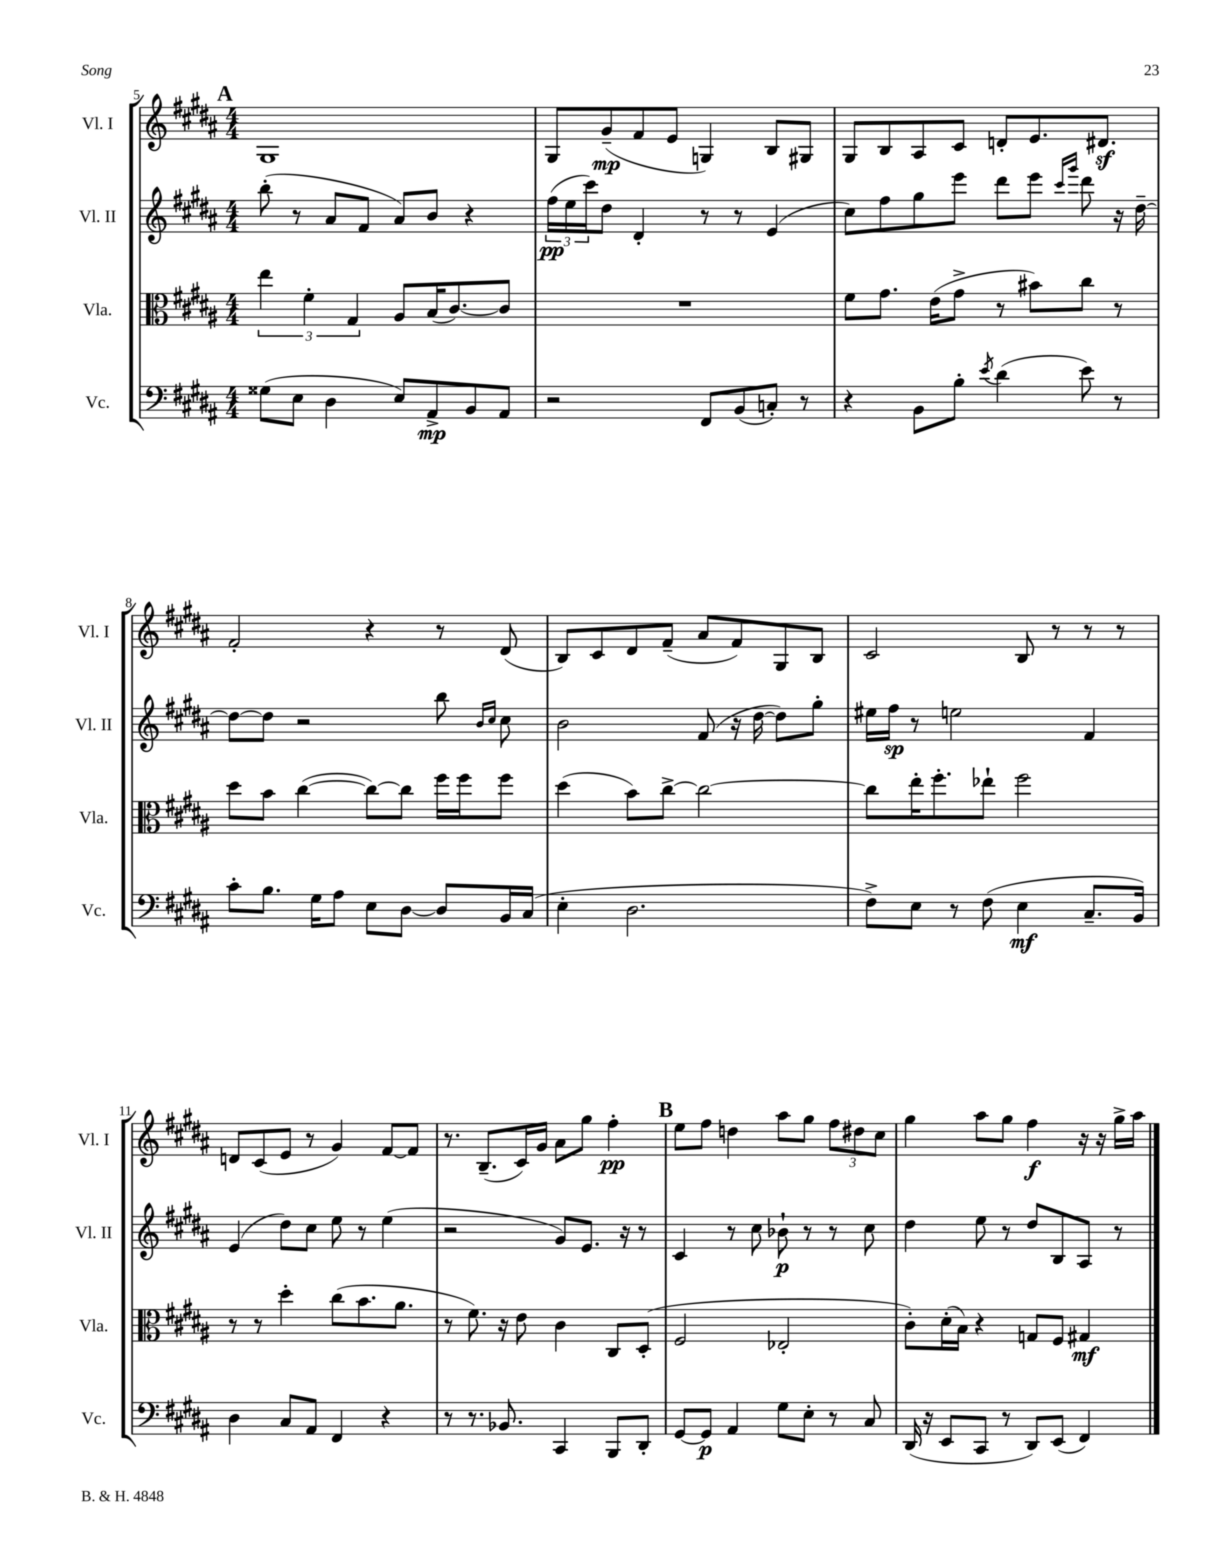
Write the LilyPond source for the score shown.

<<
\new StaffGroup <<
\new Staff = "s0" \with { instrumentName = "Vl. I" shortInstrumentName = "Vl. I" } {
    \clef treble \key b \major \numericTimeSignature \time 4/4
    \mark \markup { \bold "A" } gis1 |
    gis8 gis'8--\mp( fis'8 e'8 g4) b8 gis8 |
    gis8 b8 ais8 cis'8 d'8-. e'8. dis'8.\sf |
    fis'2-. r4 r8 dis'8( |
    b8) cis'8 dis'8 fis'8--( ais'8 fis'8) gis8 b8 |
    cis'2 b8 r8 r8 r8 |
    d'8 cis'8( e'8 r8 gis'4) fis'8~ fis'8 |
    r8. b8.--( cis'16) gis'16 ais'8 gis''8 fis''4-.\pp |
    \mark \markup { \bold "B" } e''8 fis''8 d''4 ais''8 gis''8 \tuplet 3/2 { fis''8 dis''8 cis''8 } |
    gis''4 ais''8 gis''8 fis''4\f r16 r16 gis''16-> ais''16 \bar "|." |
}
\new Staff = "s1" \with { instrumentName = "Vl. II" shortInstrumentName = "Vl. II" } {
    \clef treble \key b \major \numericTimeSignature \time 4/4
    \mark \markup { \bold "A" } b''8-.( r8 ais'8 fis'8 ais'8) b'8 r4 |
    \tuplet 3/2 { fis''16\pp( e''16 cis'''16) } dis''8 dis'4-. r8 r8 e'4( |
    cis''8) fis''8 gis''8 e'''8 dis'''8 e'''8 \grace { cis'''16 gis'''16 } dis'''8 r16 dis''16~-- |
    dis''8~ dis''8 r2 b''8 \grace { b'16 cis''16 } cis''8 |
    b'2 fis'8( r16 dis''16~ dis''8) gis''8-. |
    eis''16 fis''16\sp r8 e''2 fis'4 |
    e'4( dis''8) cis''8 e''8 r8 e''4( |
    r2 gis'8) e'8. r16 r8 |
    \mark \markup { \bold "B" } cis'4 r8 cis''8 bes'8-!\p r8 r8 cis''8 |
    dis''4 e''8 r8 dis''8 b8 ais8 r8 \bar "|." |
}
\new Staff = "s2" \with { instrumentName = "Vla." shortInstrumentName = "Vla." } {
    \clef alto \key b \major \numericTimeSignature \time 4/4
    \mark \markup { \bold "A" } \tuplet 3/2 { e''4 fis'4-. gis4 } ais8 b16( cis'8.~) cis'8 |
    R1 |
    fis'8 gis'8. e'16( gis'8-> r8 bis'8) cis''8 r8 |
    dis''8 b'8 cis''4~( cis''8~) cis''8 fis''16 fis''16 fis''8 |
    dis''4( b'8) cis''8~-> cis''2~ |
    cis''8 e''16-. fis''8.-. ees''8-! fis''2 |
    r8 r8 dis''4-. cis''8( b'8. ais'8. |
    r8 fis'8.) r16 e'8 cis'4 cis8 dis8-.( |
    \mark \markup { \bold "B" } fis2 ees2-. |
    cis'8-.) dis'16-.( b16) r4 g8 fis8 gis4\mf \bar "|." |
}
\new Staff = "s3" \with { instrumentName = "Vc." shortInstrumentName = "Vc." } {
    \clef bass \key b \major \numericTimeSignature \time 4/4
    \mark \markup { \bold "A" } gisis8( e8 dis4 e8) ais,8->\mp b,8 ais,8 |
    r2 fis,8 b,8( c8-.) r8 |
    r4 b,8 b8-. \acciaccatura { e'8 } dis'4( e'8) r8 |
    cis'8-. b8. gis16 ais8 e8 dis8~ dis8 b,16 cis16( |
    e4-. dis2. |
    fis8->) e8 r8 fis8( e4\mf cis8.-- b,16) |
    dis4 cis8 ais,8 fis,4 r4 |
    r8 r8. bes,8. cis,4 b,,8 dis,8-. |
    \mark \markup { \bold "B" } gis,8~ gis,8\p ais,4 gis8 e8-. r8 cis8 |
    dis,16( r16 e,8 cis,8 r8 dis,8) e,8( fis,4) \bar "|." |
}
>>
>>
\layout { \context { \Score currentBarNumber = #5 } }
